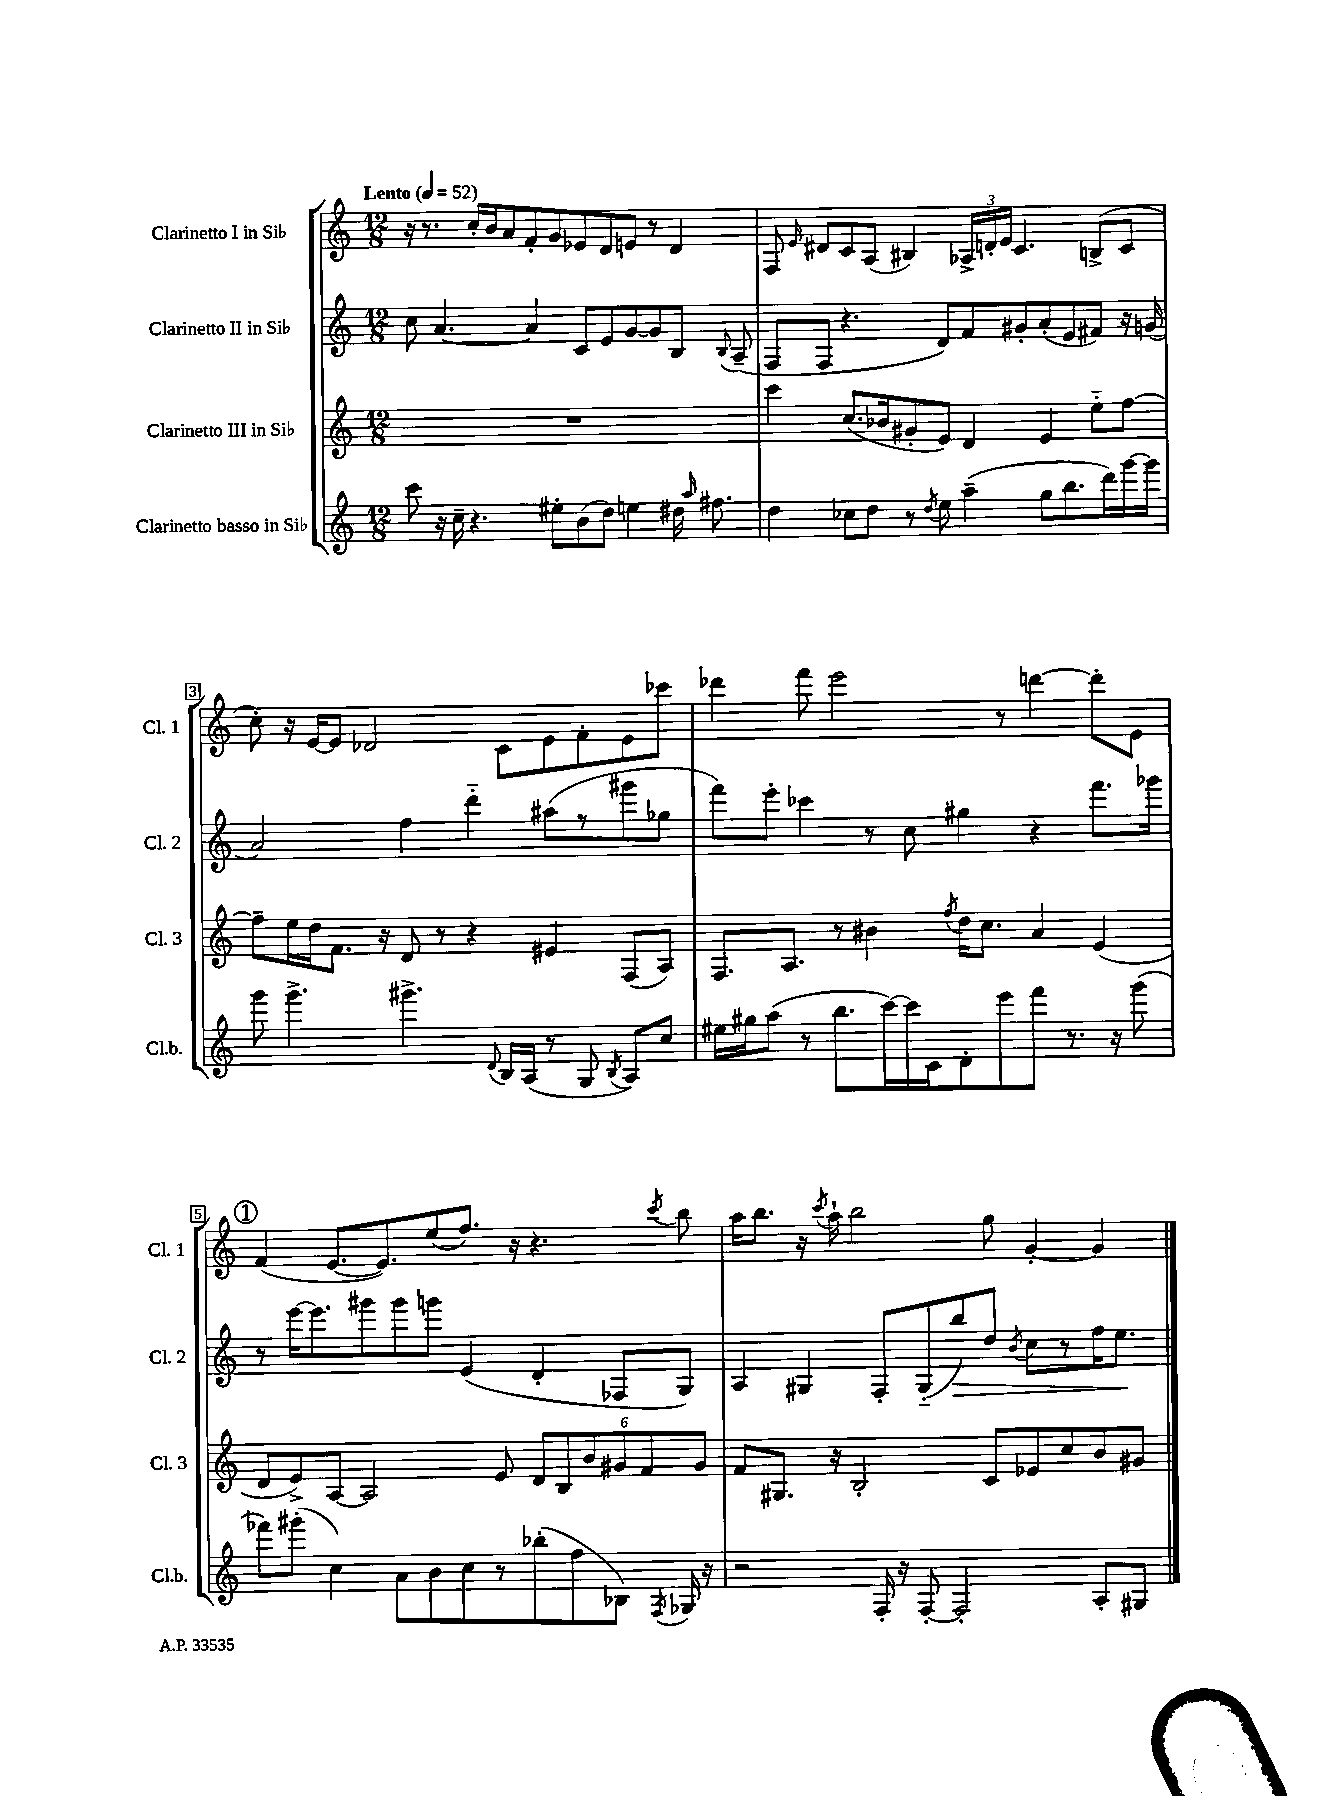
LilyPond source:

<<
\new StaffGroup <<
\new Staff = "s0" \with { instrumentName = "Clarinetto I in Sib" shortInstrumentName = "Cl. 1" } {
    \clef treble \key c \major \numericTimeSignature \time 12/8 \tempo "Lento" 4 = 52
    \autoBeamOff r16 r8. c''16[-. b'16 a'8 f'8-. g'8 ees'8 d'8 e'8] r8 d'4 |
    f8 \grace { e'16 } dis'8[ c'8 a8]( bis4) \tuplet 3/2 { aes16[-> d'16-. e'16] } c'4. b8[->( c'8] |
    c''8-.) r16 e'16[~ e'8] des'2 c'8[ e'8 f'8-. e'8 ces'''8] |
    des'''4 f'''8 e'''2 r8 d'''4~ d'''8[-. e'8] |
    \mark \markup { \circle "1" } f'4( e'8.[~ e'8.) e''8( f''8.]) r16 r4. \acciaccatura { c'''8 } b''8 |
    a''16[ b''8.] r16 \acciaccatura { c'''8 } a''16-! b''2 g''8 g'4~-. g'4 \bar "|." |
}
\new Staff = "s1" \with { instrumentName = "Clarinetto II in Sib" shortInstrumentName = "Cl. 2" } {
    \clef treble \key c \major \numericTimeSignature \time 12/8
    \autoBeamOff c''8 a'4.~ a'4 c'8[ e'8 g'8~ g'8 b8] \appoggiatura { b8 } a8--( |
    f8[ f8] r4. d'8[) f'8 gis'8-. a'8-.( e'8 fis'8]) r16 g'16( |
    a'2) f''4 d'''4-_ ais''8[( r8 gis'''8 ges''8] |
    f'''8[) e'''8]-. ces'''4 r8 c''8 gis''4 r4 f'''8.[ ges'''16] |
    \mark \markup { \circle "1" } r8 e'''16[~ e'''8. gis'''8 gis'''8 g'''8] e'4( d'4-. fes8[ g8]) |
    a4 gis4 f8[-. gis8-_( b''8\>) d''8] \acciaccatura { b'8 } c''8[ r8 f''16 e''8.]\! \bar "|." |
}
\new Staff = "s2" \with { instrumentName = "Clarinetto III in Sib" shortInstrumentName = "Cl. 3" } {
    \clef treble \key c \major \numericTimeSignature \time 12/8
    \autoBeamOff R1. |
    c'''4 c''8.[( bes'16 gis'8-. e'8]) d'4 e'4 e''8[-_ f''8]~ |
    f''8[-- e''16 d''16 f'8.] r16 d'8 r8 r4 eis'4 f8[( a8]) |
    f8.[ a8.] r8 bis'4 \acciaccatura { f''8 } d''16[ c''8.] a'4 e'4( |
    \mark \markup { \circle "1" } d'8[ e'8->) a8]~ a2 e'8 \tuplet 6/4 { d'8[ b8 b'8 gis'8 f'8 gis'8] } |
    f'8[ gis8.] r16 b2-. c'8[ ees'8 c''8 b'8 gis'8] \bar "|." |
}
\new Staff = "s3" \with { instrumentName = "Clarinetto basso in Sib" shortInstrumentName = "Cl.b." } {
    \clef treble \key c \major \numericTimeSignature \time 12/8
    \autoBeamOff c'''8 r16 c''16-- r4. eis''8[-. b'8( d''8]) e''4 dis''16 \grace { a''16 } fis''8. |
    d''4 ces''8[ d''8] r8 \acciaccatura { d''8 } e''8 a''4--( g''8[ b''8. d'''16) g'''16~ g'''16] |
    g'''8 g'''4.-> gis'''4.-> \appoggiatura { d'8 } b16[ a16]( r8 g8 \acciaccatura { b8 } a8[) c''8] |
    eis''16[ gis''16 a''8]( r8 b''8.[ c'''16~) c'''16 c'16 d'8-. e'''8 f'''8] r8. r16 g'''8( |
    \mark \markup { \circle "1" } fes'''8[) gis'''8]-.( c''4) a'8[ b'8 c''8 r8 bes''8-.( f''8 bes8]) \acciaccatura { f8 } ges16 r16 |
    r2 f16-. r16 f8~-. f2-. a8[-. gis8] \bar "|." |
}
>>
>>
\layout { \context { \Score \override BarNumber.stencil = #(make-stencil-boxer 0.1 0.3 ly:text-interface::print) } }
